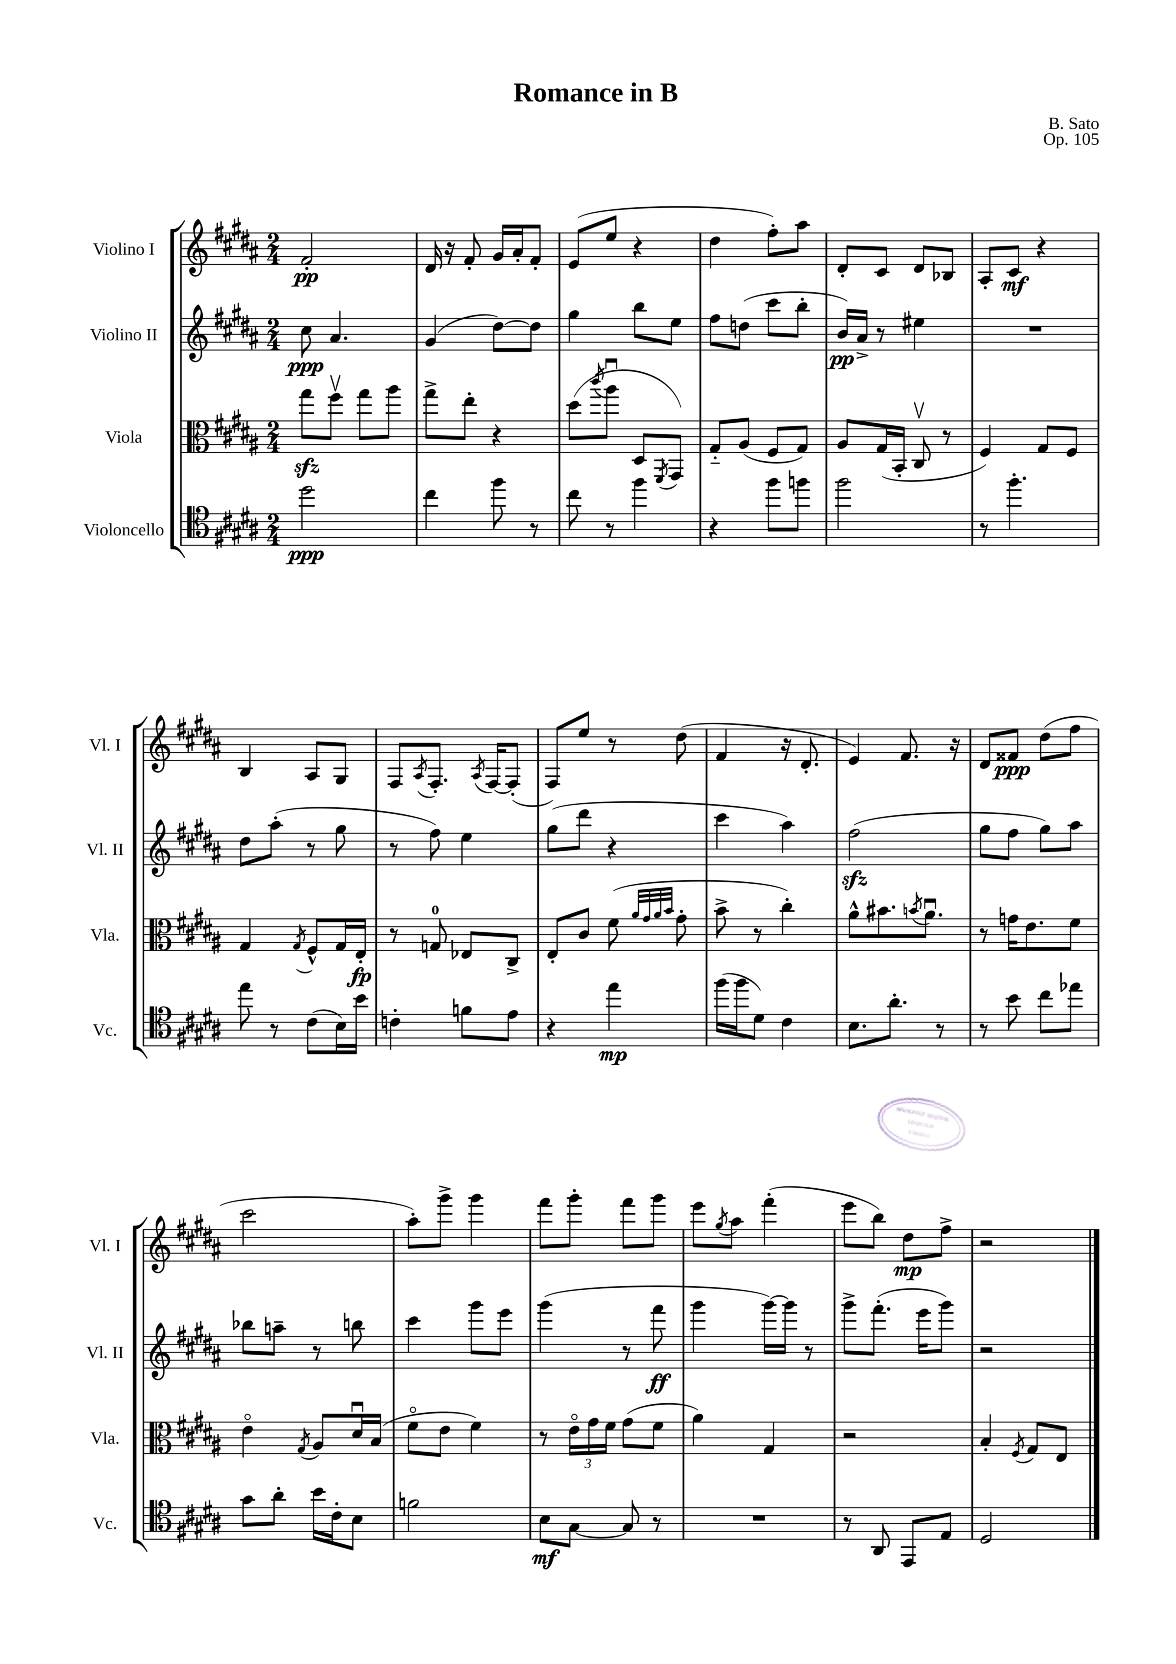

**kern	**kern	**kern	**kern
*staff4	*staff3	*staff2	*staff1
*clefC4	*clefC3	*clefG2	*clefG2
*k[f#c#g#d#a#]	*k[f#c#g#d#a#]	*k[f#c#g#d#a#]	*k[f#c#g#d#a#]
*M2/4	*M2/4	*M2/4	*M2/4
2dd#	8gg#	8cc#	2f#'
.	8ff#v	4.a#	.
.	8gg#	.	.
.	8aa#	.	.
=	=	=	=
4cc#	8gg#^	(4g#	16d#
.	.	.	16r
.	8ee'	.	8f#'
8ff#	4r	[8dd#)	16g#
.	.	.	16a#'
8r	.	8dd#]	8f#'
=	=	=	=
8cc#	(8dd#	4gg#	(8e
.	8qccc#	.	.
8r	8aa#u	.	8ee
4ff#	8D#	8bb	4r
.	8qFF#	.	.
.	8GG#)	8ee	.
=	=	=	=
4r	8G#'~	8ff#	4dd#
.	(8A#	(8dd	.
8ff#	8F#	8ccc#	8ff#')
8ff	8G#)	8bb'	8aa#
=	=	=	=
2ff#	8A#	16b)	8d#'
.	.	16a#^	.
.	(16G#	8r	8c#
.	16BB'	.	.
.	8C#v	4ee#	8d#
.	8r	.	8B-
=	=	=	=
8r	4F#)	2r	8A#'
4.ff#'	.	.	8c#
.	8G#	.	4r
.	8F#	.	.
=	=	=	=
8ee	4G#	8dd#	4B
8r	.	(8aa#'	.
.	8qG#	.	.
(8c#	8F#^^	8r	8A#
16B)	16G#	8gg#	8G#
16b	16E'	.	.
=	=	=	=
4c'	8r	8r	8F#
.	.	.	8qA#
.	8G	8ff#)	8.F#'
8f	8E-	4ee	.
.	.	.	8qA#
.	.	.	[16F#
8e	8C#^	.	(8F#']
=	=	=	=
4r	8E'	(8gg#	8F#)
.	8c#	8ddd#	8ee
4ee	(8f#	4r	8r
.	32qqa#	.	.
.	32qqg#	.	.
.	32qqa#	.	.
.	32qqb	.	.
.	8g#'	.	(8dd#
=	=	=	=
(16ff#	8b^	4ccc#	4f#
16ff#	.	.	.
8d#)	8r	.	.
4c#	4cc#')	4aa#)	16r
.	.	.	8.d#'
=	=	=	=
8.B	8a#^^	(2ff#	4e)
.	8.b#	.	.
8.a#'	.	.	.
.	.	.	8.f#
.	8qb	.	.
.	8.a#u	.	.
8r	.	.	.
.	.	.	16r
=	=	=	=
8r	8r	8gg#	8d#
8b	16g	8ff#	8f##
.	8.e	.	.
8cc#	.	8gg#)	(8dd#
8ee-	8f#	8aa#	8ff#
=	=	=	=
8g#	4eo	8bb-	2ccc#
8a#'	.	8aa~	.
.	8qG#	.	.
16b	8A#	8r	.
16c#'	.	.	.
8B	16d#u	8bb	.
.	(16B	.	.
=	=	=	=
2f	8f#o	4ccc#	8aa#')
.	8e	.	8ggg#^
.	4f#)	8ggg#	4ggg#
.	.	8eee	.
=	=	=	=
8B	8r	(4ggg#	8fff#
[8G#	24eo	.	8ggg#'
.	24g#	.	.
.	24f#	.	.
8G#]	(8g#	8r	8fff#
8r	8f#	8fff#	8ggg#
=	=	=	=
2r	4a#)	4ggg#	8eee
.	.	.	8qgg#
.	.	.	8aa#
.	4G#	[16ggg#)	(4fff#'
.	.	16ggg#]	.
.	.	8r	.
=	=	=	=
8r	2r	8ggg#^	8eee
8AA#	.	(8.fff#'	8bb)
8EE	.	.	8dd#
.	.	16eee	.
8E	.	8ggg#)	8ff#^
=	=	=	=
2D#	4B'	2r	2r
.	8qF#	.	.
.	8G#	.	.
.	8E	.	.
==	==	==	==
*-	*-	*-	*-
